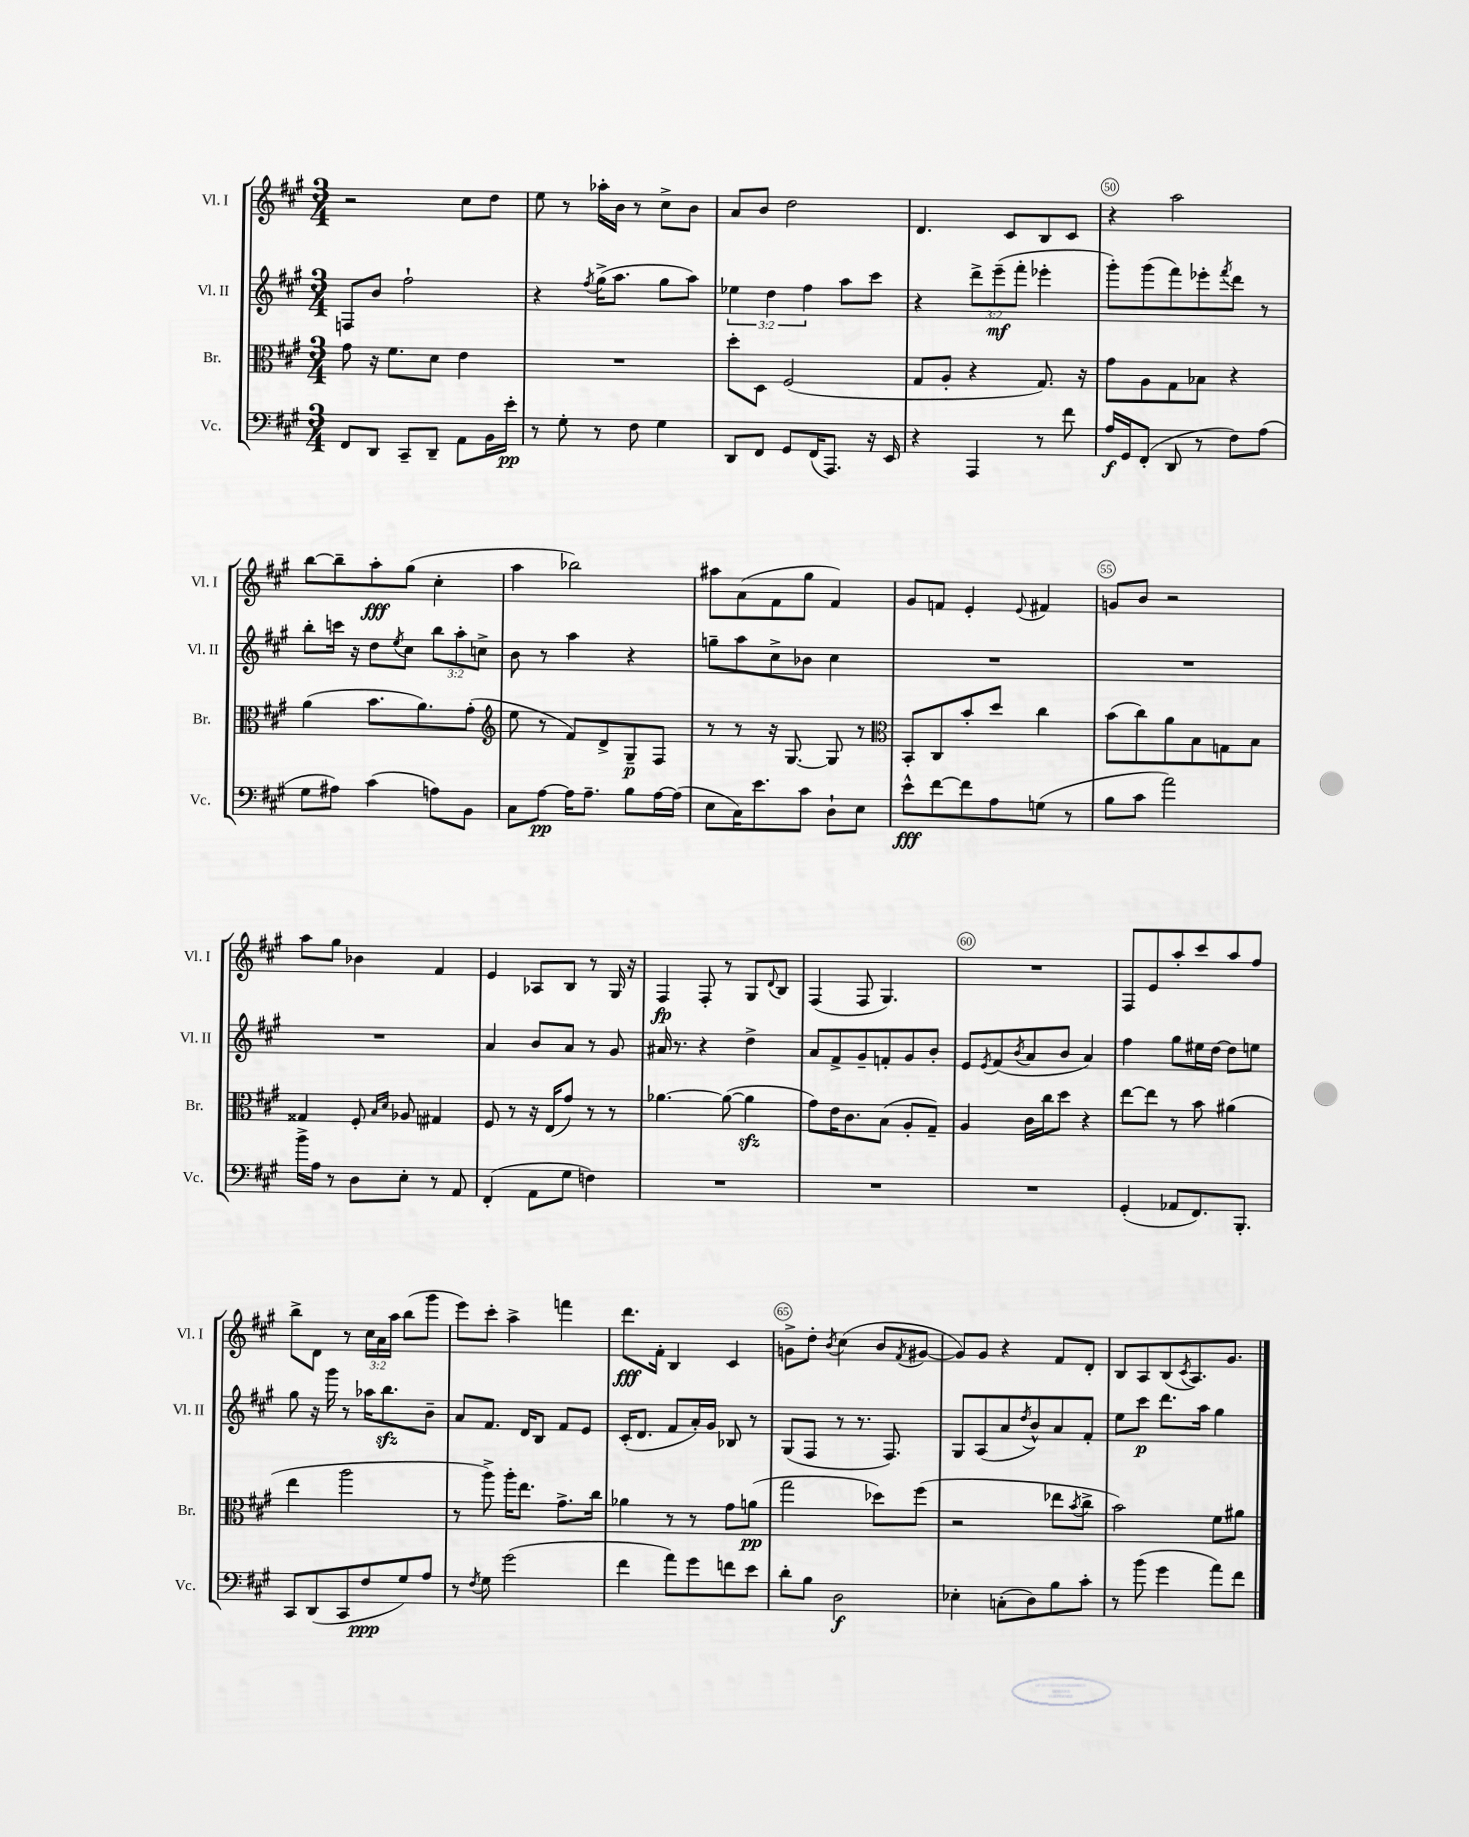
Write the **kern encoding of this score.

**kern	**kern	**kern	**kern
*staff4	*staff3	*staff2	*staff1
*clefF4	*clefC3	*clefG2	*clefG2
*k[f#c#g#]	*k[f#c#g#]	*k[f#c#g#]	*k[f#c#g#]
*M3/4	*M3/4	*M3/4	*M3/4
8FF#/L	8g#\	8F/L	2r
8DD/J	16r	8b/J	.
.	8.f#\L	.	.
8CC#~/L	.	2ff#`\	.
8DD~/J	8d\J	.	.
8AA\L	4e\	.	8cc#\L
16BB\L	.	.	8dd\J
16e'\JJ	.	.	.
=	=	=	=
8r	2.r	4r	8ee\
8G#'\	.	.	8r
.	.	8qff#/	.
8r	.	(16gg#^\LK	16aa-'\LL
.	.	8.aa\J	16b\JJ
8F#\	.	.	8r
4G#\	.	8gg#\L	8cc#^\L
.	.	8aa\J)	8b\J
=	=	=	=
8DD/L	8dd'\L	6ee-\	8a/L
8FF#/J	8D\J	.	8b/J
.	.	6dd\	.
8GG#/L	(2F#/	.	2dd\
.	.	6ff#\	.
(16FF#/K	.	.	.
8.AAA/J)	.	.	.
.	.	8aa\L	.
16r	.	8ccc#\J	.
16EE/	.	.	.
=	=	=	=
4r	8G#/L	4r	4.d/
.	8A'/J	.	.
4AAA/	4r	12ddd^\L	.
.	.	(12eee~\	.
.	.	.	8c#/L
.	.	12fff#'\J	.
8r	8.G#/)	4eee-'\	8B/
8f#\	.	.	8c#/J
.	16r	.	.
=	=	=	=
16A/LL	8g#\L	8ggg#'\L)	4r
16GG#/J	.	.	.
(8FF#'/J	8A\	(8ggg#\	.
8DD/	8G#\	8fff#\)	2aa\
8r	8B-\J	8eee-'\	.
.	.	8qfff#/	.
8F#\L)	4r	8ddd\J	.
(8A\J	.	8r	.
=	=	=	=
8G#\L	(4a\	8bb'\L	[8bb\L
8A#\J)	.	16ccc\Jk	8bb~\]
.	.	16r	.
(4c#\	8.b\L	8dd\L	8aa'\
.	.	8qee/	.
.	.	8cc#\J	(8gg#\J
.	8.a\)	.	.
8A\L)	.	12bb\L	4cc#'\
.	.	12aa'\	.
8BB\J	(8g#'\J	.	.
.	.	12cc^\J	.
=	=	=	=
*	*clefG2	*	*
8C#\L	8ee\	8b\	4aa\
[8A\J	8r	8r	.
16A\]LK	8f#/L)	4aa\	2bb-\)
8.A~\J	.	.	.
.	8d^/	.	.
8B\L	8G#~/	4r	.
[16A\L	8F#/J	.	.
(16A\]JJ	.	.	.
=	=	=	=
8E\L	8r	8gg~\L	8aa#\L
16C#\K)	8r	8aa\	(8a\
8.e\	.	.	.
.	16r	8cc#^\	8f#\
.	[8.G#/	.	.
8c#\J	.	8b-\J	8gg#\J
8D`\L	8G#/]	4cc#\	4f#/)
8E\J	8r	.	.
=	=	=	=
*	*clefC3	*	*
8e^^\L	8BB'/L	2.r	8g#/L
[8f#\	8C#/	.	8f/J
8f#\]	8b'/	.	4e'/
8A\	8dd/J	.	.
.	.	.	8qqe/
(8G\J	4cc#\	.	4f#/
8r	.	.	.
=	=	=	=
8B\L	(8b\L	2.r	8g/L
8c#\J	8cc#\)	.	8b/J
2a\)	8a\	.	2r
.	8B\	.	.
.	8G\	.	.
.	8B\J	.	.
=	=	=	=
16b^\LL	4G##/	2.r	8aa\L
16A\JJ	.	.	.
8r	.	.	8gg#\J
8D\L	8F#'/	.	4b-\
.	16qqB/LL	.	.
.	16qqd/JJ	.	.
8E'\J	8A-/	.	.
8r	4G#/	.	4f#/
8AA/	.	.	.
=	=	=	=
(4FF#'/	8F#/	4a/	4e/
.	8r	.	.
8AA\L	16r	8b/L	8A-/L
.	(16E/LK	.	.
8G#\J	8g#/J)	8a/J	8B/J
4F\)	8r	8r	8r
.	8r	8g#/	16G#/
.	.	.	16r
=	=	=	=
2.r	[4.a-\	16a#/	4F#/
.	.	8.r	.
.	.	4r	8F#'/
.	(8a-\_	.	8r
.	4a-\]	4dd^\	8G#/L
.	.	.	8qqd/
.	.	.	8B/J
=	=	=	=
2.r	8g#\L)	8a/L	(4F#/
.	16e\K	8f#^/	.
.	8.c#\	.	.
.	.	8g#~/	8F#/
.	(8B\J	8f'/	4.G#/)
.	8A'/L	8g#/	.
.	8G#~/J)	8b'/J	.
=	=	=	=
2.r	4A/	8e/L	2.r
.	.	8qe/	.
.	.	(8f#/	.
.	.	8qb/	.
.	16c#\LL	8a/	.
.	16cc#\J	.	.
.	8dd\J	8b/J	.
.	4r	4a/)	.
=	=	=	=
(4GG#'/	[8ee\L	4ff#\	8F#/L
.	8ee\]J	.	8e/
8AA-/L	8r	8gg#\L	8aa'/
8.FF#/)	8b\	16ee#\L	8ccc#/
.	.	[16dd\JJ	.
.	(4a#\	8dd\]L	8aa/
8.BBB'/J	.	.	.
.	.	8ee\J	8ff#/J
=	=	=	=
8CC#/L	4ee\	8gg#\	8bb^\L
(8DD/	.	16r	8d\J
.	.	16ggg#\	.
8CC#/	2aa\	8r	8r
8F#/	.	16aa-\LK	24cc#\LL
.	.	.	24a\
.	.	8.bb\	.
.	.	.	24aa\JJ
8G#/)	.	.	(8bb\L
8A/J	.	8b~\J	8ggg#\J
=	=	=	=
8r	8r	8a/L	8eee\L)
8qF#/	.	.	.
8G#\	8aa^\)	8.f#/J	8ccc#'\J
(2g#\	16aa'\LK	.	4aa^\
.	8.ee\J	16d/LK	.
.	.	8B/J	.
.	8.g#^\L	8f#/L	4fff\
.	.	8e/J	.
.	16cc#\Jk	.	.
=	=	=	=
4f#\	4a-\	(16c#'/LK	8.ddd\L
.	.	8.d/J	.
.	.	.	16f#'\Jk
8a\L)	8r	8f#/L	4B/
8g#\	8r	16a'/L)	.
.	.	16g#/JJ	.
8f\	8g#\L	8B-/	4c#/
8e\J	(8a\J	8r	.
=	=	=	=
8d'\L	2gg#\	(8G#/L	8g^\L
8B\J	.	8F#/J	8dd'\J
.	.	.	8qb/
2D\	.	8r	(4cc#\
.	.	8.r	.
.	8dd-\L)	.	8b/L
.	.	8.F#/)	.
.	.	.	8qf#/
.	(8ff#\J	.	[8g#/J
=	=	=	=
4E-'\	2r	8G#/L	8g#/]L)
.	.	(8A/	8g#/J
(8C'\L	.	8a/	4r
.	.	8qdd/	.
8D\)	.	8b^^/)	.
8B\	8ee-\L	8a/	8f#/L
.	8qb/	.	.
8c#'\J	8cc#^\J	8f#'/J	8d'/J
=	=	=	=
8r	2b\)	8ee\L	8B/L
(8b\	.	8ccc#\J	8A/
4g#\	.	8.ddd\L	(8B/
.	.	.	8qc#/
.	.	.	8.A/)
.	.	16aa\Jk	.
8a\L)	8f#\L	4gg#\	.
.	.	.	8.g#/J
8f#\J	8a#\J	.	.
==	==	==	==
*-	*-	*-	*-
